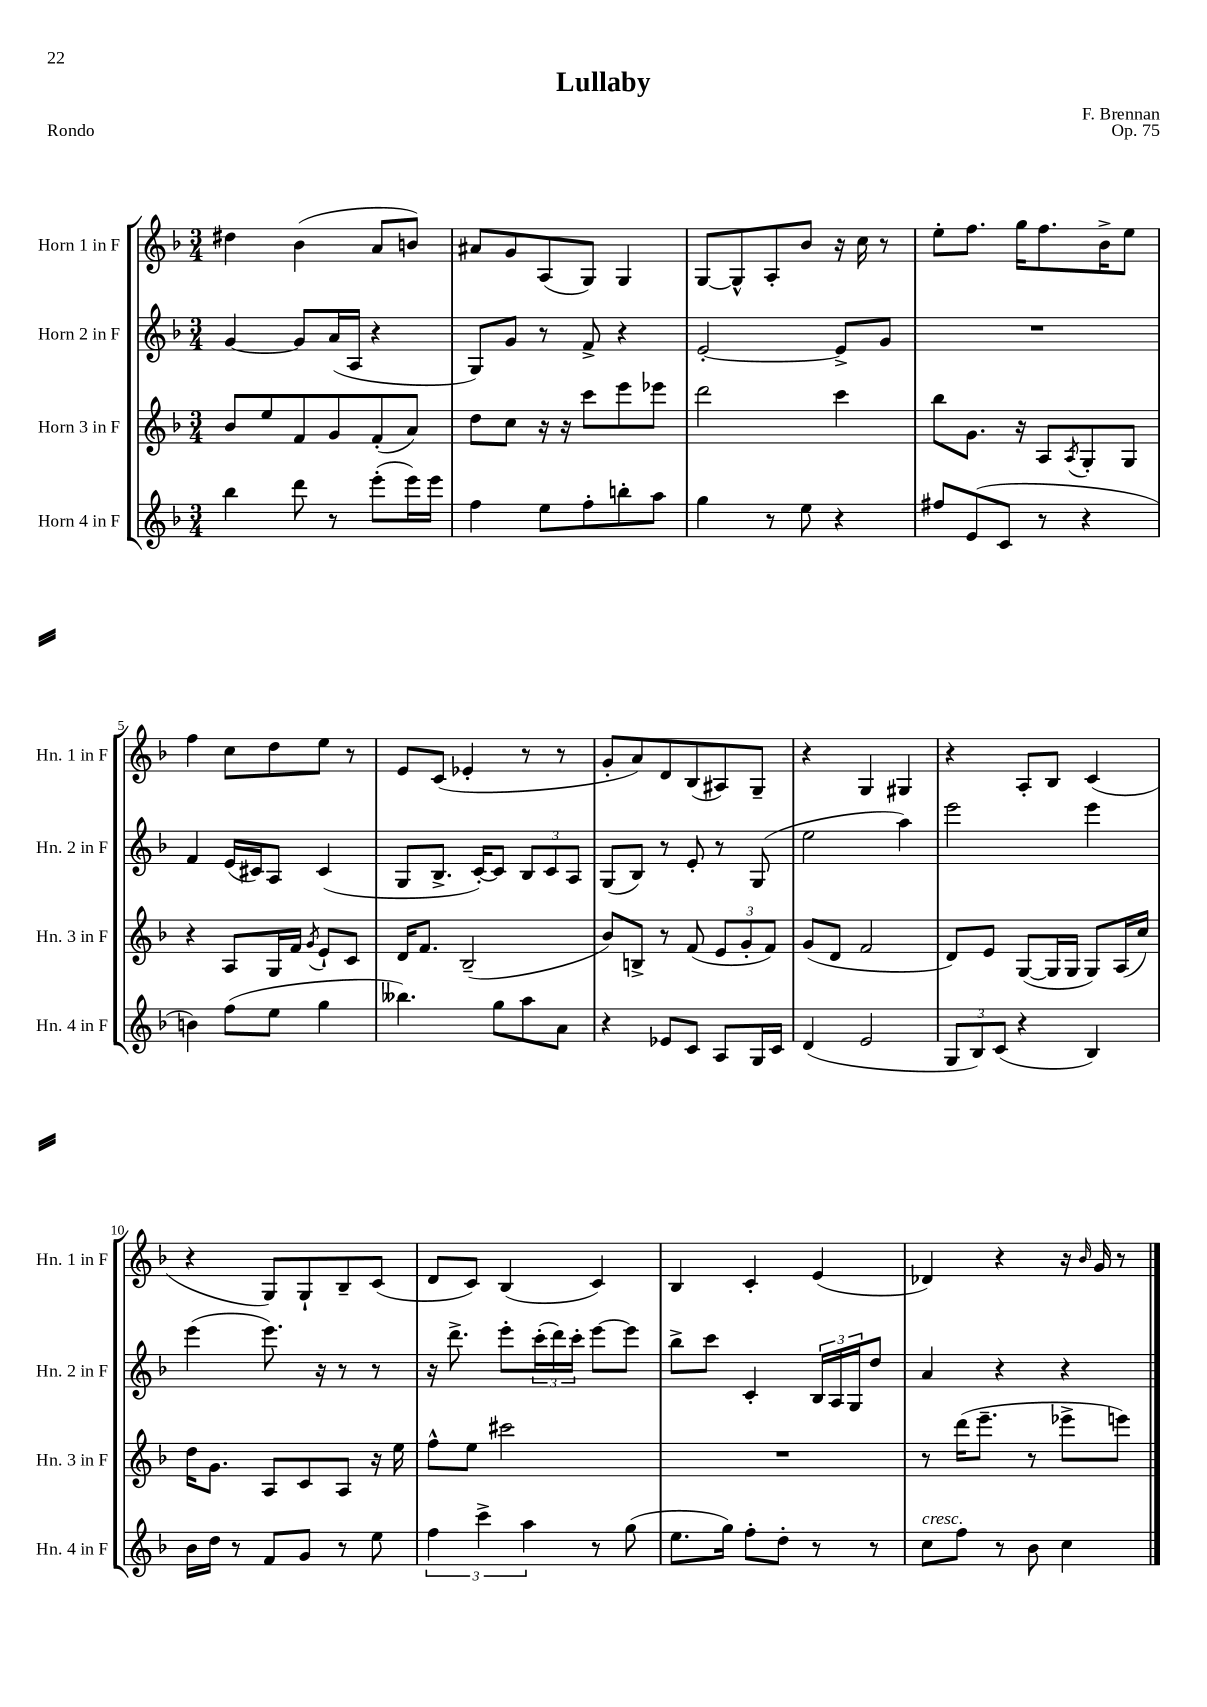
\header { title = "Lullaby" composer = "F. Brennan" opus = "Op. 75" piece = "Rondo" }
<<
\new StaffGroup <<
\new Staff = "s0" \with { instrumentName = "Horn 1 in F" shortInstrumentName = "Hn. 1 in F" } {
    \clef treble \key f \major \numericTimeSignature \time 3/4
    dis''4 bes'4( a'8 b'8) |
    ais'8 g'8 a8( g8) g4 |
    g8~ g8-^ a8-. bes'8 r16 c''16 r8 |
    e''8-. f''8. g''16 f''8. bes'16-> e''8 |
    f''4 c''8 d''8 e''8 r8 |
    e'8 c'8( ees'4-. r8 r8 |
    g'8-. a'8) d'8 bes8( ais8) g8-- |
    r4 g4 gis4 |
    r4 a8-. bes8 c'4( |
    r4 g8) g8-! bes8-- c'8( |
    d'8 c'8) bes4( c'4) |
    bes4 c'4-. e'4( |
    des'4) r4 r16 \grace { bes'16 } g'16 r8 \bar "|." |
}
\new Staff = "s1" \with { instrumentName = "Horn 2 in F" shortInstrumentName = "Hn. 2 in F" } {
    \clef treble \key f \major \numericTimeSignature \time 3/4
    g'4~ g'8 a'16( a16 r4 |
    g8) g'8 r8 f'8-> r4 |
    e'2~-. e'8-> g'8 |
    R2. |
    f'4 e'16( cis'16) a8 cis'4( |
    g8 bes8.-> c'16~-.) c'8 \tuplet 3/2 { bes8 c'8 a8 } |
    g8( bes8) r8 e'8-. r8 g8( |
    e''2 a''4) |
    e'''2 e'''4 |
    e'''4( e'''8.) r16 r8 r8 |
    r16 d'''8.-> e'''8-. \tuplet 3/2 { c'''16-.( d'''16) c'''16-. } e'''8~ e'''8 |
    bes''8-> c'''8 c'4-. \tuplet 3/2 { bes16 a16 g16 } d''8 |
    a'4 r4 r4 \bar "|." |
}
\new Staff = "s2" \with { instrumentName = "Horn 3 in F" shortInstrumentName = "Hn. 3 in F" } {
    \clef treble \key f \major \numericTimeSignature \time 3/4
    bes'8 e''8 f'8 g'8 f'8-.( a'8) |
    d''8 c''8 r16 r16 c'''8 e'''8 ees'''8 |
    d'''2 c'''4 |
    bes''8 g'8. r16 a8 \acciaccatura { a8 } g8-. g8 |
    r4 a8 g16 f'16 \acciaccatura { g'8 } e'8-! c'8 |
    d'16 f'8. bes2--( |
    bes'8) b8-> r8 f'8( \tuplet 3/2 { e'8 g'8-. f'8) } |
    g'8( d'8 f'2 |
    d'8) e'8 g8~( g16 g16 g8) a16( c''16) |
    d''16 g'8. a8 c'8 a8 r16 e''16 |
    f''8-^ e''8 cis'''2 |
    R2. |
    r8 d'''16( e'''8.-- r8 ees'''8-> e'''8) \bar "|." |
}
\new Staff = "s3" \with { instrumentName = "Horn 4 in F" shortInstrumentName = "Hn. 4 in F" } {
    \clef treble \key f \major \numericTimeSignature \time 3/4
    bes''4 d'''8 r8 e'''8-.( e'''16) e'''16 |
    f''4 e''8 f''8-. b''8-. a''8 |
    g''4 r8 e''8 r4 |
    fis''8 e'8( c'8 r8 r4 |
    b'4) f''8( e''8 g''4 |
    beses''4.) g''8 a''8 a'8 |
    r4 ees'8 c'8 a8 g16 c'16 |
    d'4( e'2 |
    \tuplet 3/2 { g8 bes8) c'8( } r4 bes4) |
    bes'16 d''16 r8 f'8 g'8 r8 e''8 |
    \tuplet 3/2 { f''4 c'''4-> a''4 } r8 g''8( |
    e''8. g''16) f''8-. d''8-. r8 r8 |
    c''8^\markup { \italic "cresc." } f''8 r8 bes'8 c''4 \bar "|." |
}
>>
>>
